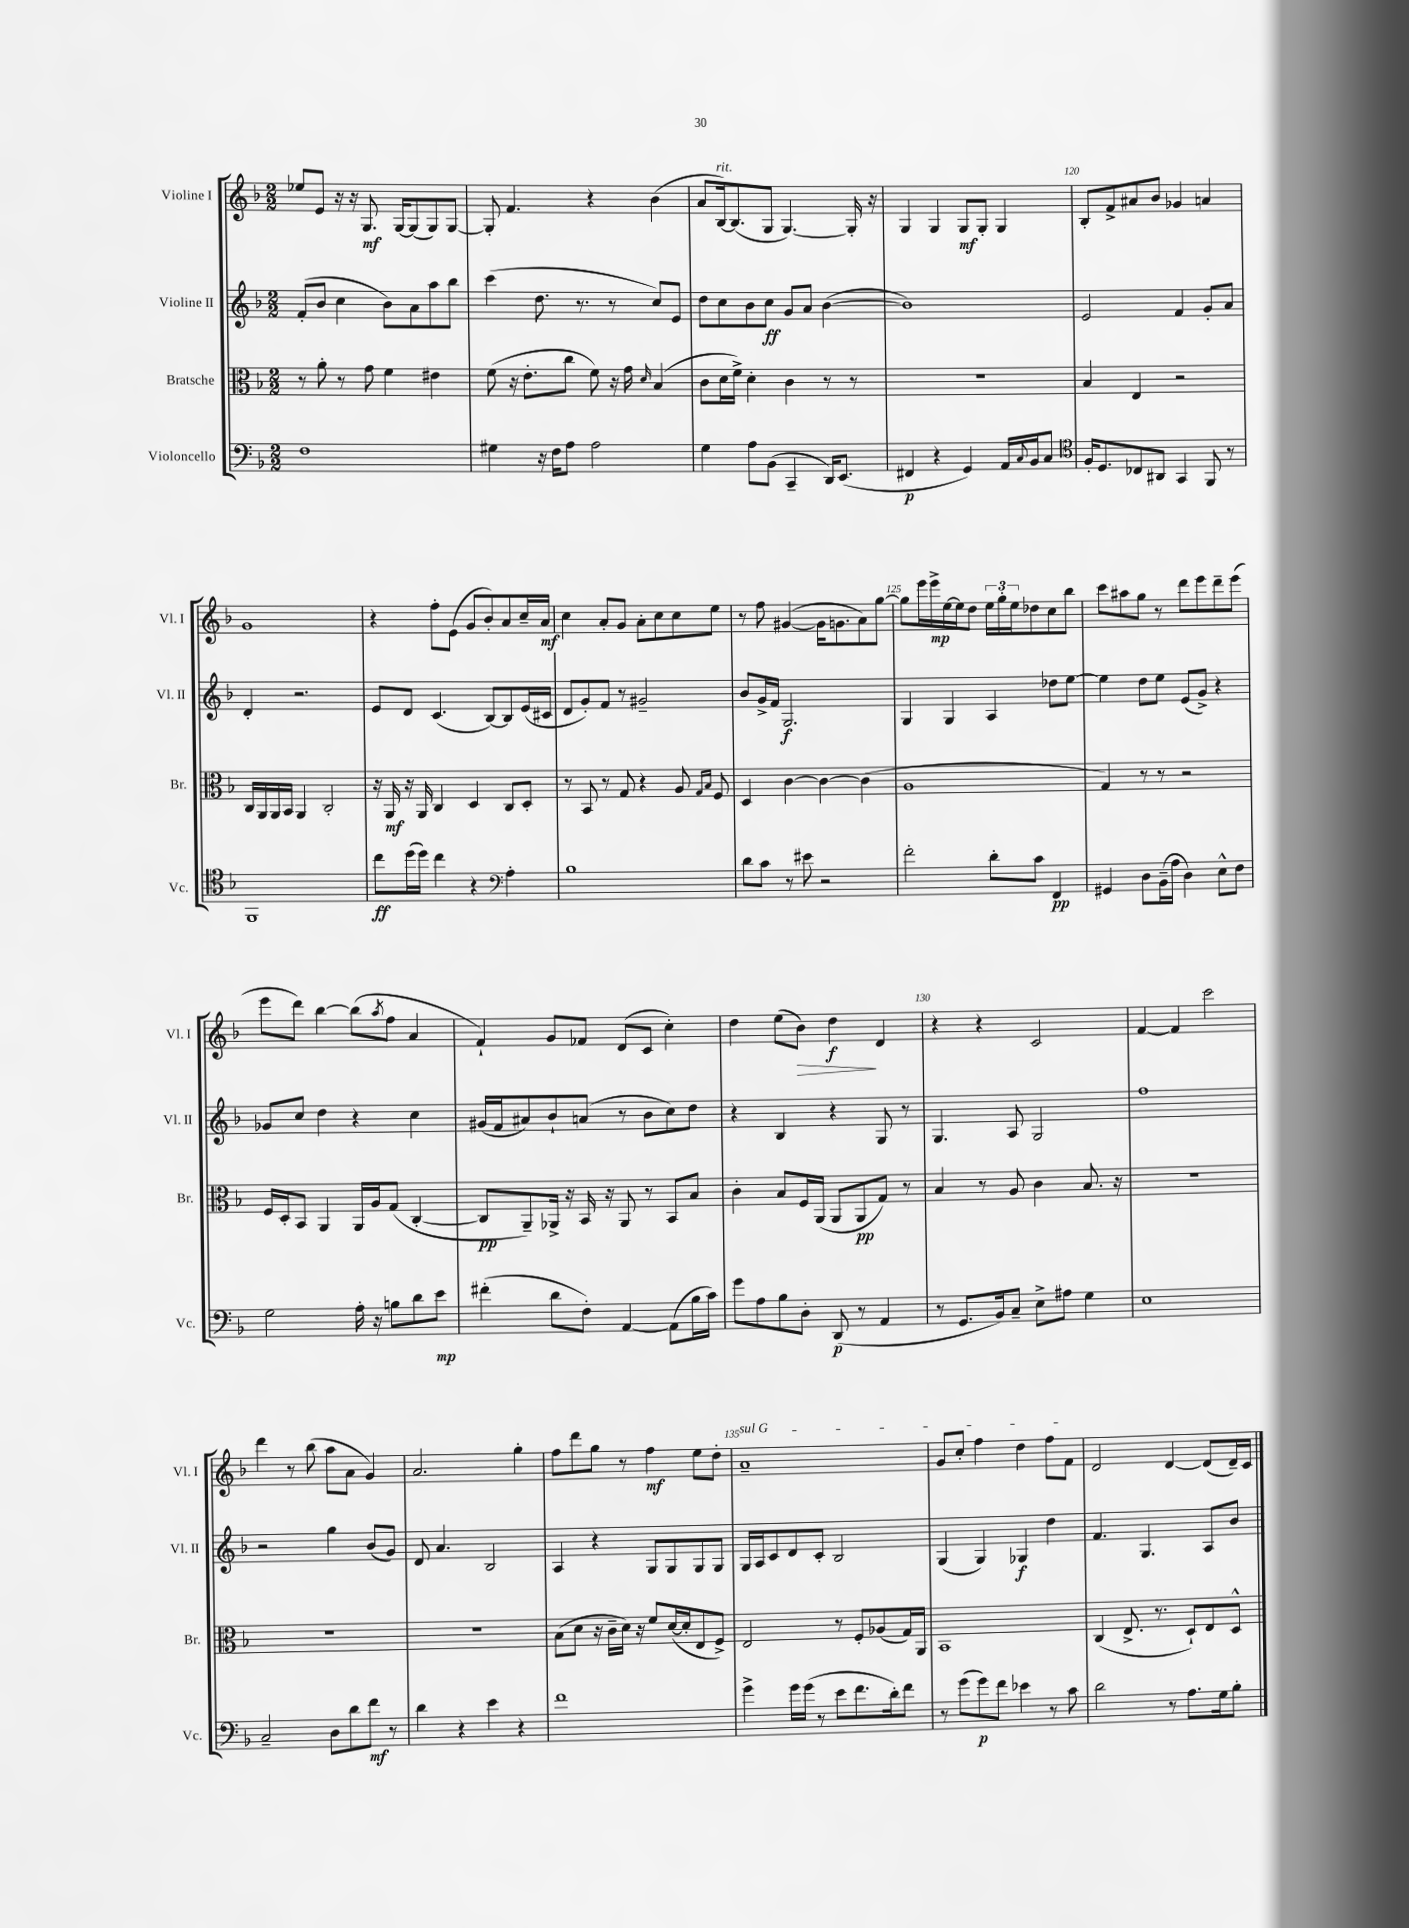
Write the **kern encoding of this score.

**kern	**kern	**kern	**kern
*staff4	*staff3	*staff2	*staff1
*clefF4	*clefC3	*clefG2	*clefG2
*k[b-]	*k[b-]	*k[b-]	*k[b-]
*M2/2	*M2/2	*M2/2	*M2/2
1F	8r	(8f'	8ee-
.	8a'	8b-	8e
.	8r	4cc	16r
.	.	.	16r
.	8g	.	8.G
.	4f	8b-)	.
.	.	.	[16G
.	.	8a	(8G]
.	4e#	8aa	8G)
.	.	8bb-	[8G
=	=	=	=
4G#	(8f	(4ccc	8G']
.	16r	.	4.f
.	8.e'	.	.
16r	.	8.dd	.
16F	.	.	.
8A	8cc	.	.
.	.	8.r	.
2A	8f)	.	4r
.	16r	8r	.
.	16g	.	.
.	16qqd	.	.
.	(4B-	8cc)	(4b-
.	.	8e	.
=	=	=	=
4G	8c	8dd	8a
.	16d	8cc	[16B-)
.	16f^)	.	(8.B-]
8A	4d'	8b-	.
(8BB-	.	8cc	8G
4CC~	4c	8g	[4.G)
.	.	8a	.
16DD)	8r	([4b-	.
(8.EE	.	.	.
.	8r	.	16G']
.	.	.	16r
=	=	=	=
4FF#	1r	1b-])	4G
4r	.	.	4G
4GG)	.	.	8G
.	.	.	8G'
16AA	.	.	4G
8qqC	.	.	.
16BB-	.	.	.
8C	.	.	.
=	=	=	=
*clefC4	*	*	*
16F'	4B-	2e	8B-'
8.D	.	.	.
.	.	.	8f^
8C-	4E	.	8a#
8AA#	.	.	8b-
4GG	2r	4f	4g-
8FF	.	8g'	4a
8r	.	8a	.
=	=	=	=
1FF	16C	4d'	1g
.	16AA	.	.
.	16AA	.	.
.	16BB-	.	.
.	4AA	2.r	.
.	2C'	.	.
=	=	=	=
8cc	16r	8e	4r
.	16AA	.	.
(16dd	16r	8d	.
16dd)	16AA	.	.
4cc	4C	(4.c	8ff'
.	.	.	(8e
4r	4D	.	8g
.	.	[8B-)	8b-')
*clefF4	*	*	*
4A'	8C	8B-]	8a
.	8D'	(16e	16cc~
.	.	16c#	16a
=	=	=	=
1B-	8r	8d	4cc
.	8BB-	8g')	.
.	8r	8f	8a'
.	8G	8r	8g
.	4r	2g#~	8a'
.	.	.	8cc
.	8A	.	8cc
.	16qqG	.	.
.	16qqB-	.	.
.	8F	.	8ee
=	=	=	=
8d	4D	8b-	8r
8c	.	16g^	8ff
.	.	16f	.
8r	[4c	2.G	([4g#
8e#	.	.	.
2r	4c_	.	16g#]
.	.	.	8.g
.	(4c]	.	8a)
.	.	.	[8gg
=	=	=	=
2f'	1A	4G	8gg]
.	.	.	16eee
.	.	.	16eee^
.	.	4G	[16ee
.	.	.	16ee]
.	.	.	8dd
8d'	.	4A	24ee
.	.	.	24gg'
.	.	.	24ee
8c	.	.	8dd-
4FF	.	8dd-	8cc
.	.	[8ee	8bb-
=	=	=	=
4GG#	4G)	4ee]	8ccc
.	.	.	8aa#
8D	8r	8dd	8gg
(16BB-~	8r	8ee	8r
16A	.	.	.
4D)	2r	(8e	8ddd
.	.	8g^)	8eee
8E^^	.	4r	8ddd~
8F	.	.	(8eee
=	=	=	=
2G	16F	8g-	8eee
.	16D'	.	.
.	8BB-	8cc	8ddd)
.	4AA	4dd	[4bb-
16A'	16AA	4r	(8bb-]
16r	16A	.	.
.	.	.	8qaa
8B	(8G	.	8ff
8d	[4C'	4cc	4a
8e	.	.	.
=	=	=	=
(4f#'	8C]	(16g#	4f`)
.	.	16f	.
.	8AA~)	8a#)	.
8d	16AA-^	8b-`	8g
.	16r	.	.
8F')	16BB-	(8a	8f-
.	16r	.	.
[4AA	8AA-	8r	(8d
.	8r	8b-	8c
(8AA]	8BB-	8cc)	4cc')
16B-	8B-	8dd	.
16c)	.	.	.
=	=	=	=
8g	4c'	4r	4dd
8A	.	.	.
8B-	8B-	4B-	(8ee
8D'	16F	.	8b-)
.	(16AA	.	.
(8DD	8AA	4r	4dd
8r	8AA	.	.
4AA	8G)	8G	4d
.	8r	8r	.
=	=	=	=
8r	4B-	4.G	4r
8.GG	.	.	.
.	8r	.	4r
16BB-)	.	.	.
8C~	8A	8A	.
8E^	4c	2G	2c
8A#	.	.	.
4G	8.B-	.	.
.	16r	.	.
=	=	=	=
1E	1r	1ff	[4f
.	.	.	4f]
.	.	.	2ccc
=	=	=	=
2C~	1r	2r	4ddd
.	.	.	8r
.	.	.	(8bb-
8D	.	4gg	8aa
8d	.	.	8a
8f	.	(8b-	4g)
8r	.	8g)	.
=	=	=	=
4d	1r	8d	2.a
.	.	4.a	.
4r	.	.	.
4e	.	2B-	.
4r	.	.	4gg'
=	=	=	=
1f	(8B-	4A	8ff
.	8d	.	8ddd
.	16r	4r	8gg
.	16c~	.	.
.	16d)	.	8r
.	16r	.	.
.	8f	8G	4ff
.	([16d	8G	.
.	16d']	.	.
.	8E	8G	8ee
.	8F^)	8G	8dd'
=	=	=	=
4g^	2E	16G	1a~
.	.	16A	.
.	.	8c	.
16g	.	8d	.
(16g	.	.	.
8r	.	8c'	.
8e	8r	2B-	.
8.f	8F'	.	.
.	(8A-	.	.
16d')	.	.	.
8f	16G)	.	.
.	16AA	.	.
=	=	=	=
8r	1BB-	(4G	8g
(8g	.	.	8cc'
8g)	.	4G)	4ff
8f	.	.	.
4e-	.	4G-	4dd
8r	.	4dd	8ff
8c	.	.	8f
=	=	=	=
2d	(4C	4.f	2d
.	8.E^	.	.
.	.	4.G	.
.	8.r	.	.
8r	.	.	[4d
8.A	8D`)	.	.
.	8E	8A	(8d]
16G	.	.	.
8B-'	8D^^	8b-	16d~)
.	.	.	16c
==	==	==	==
*-	*-	*-	*-
